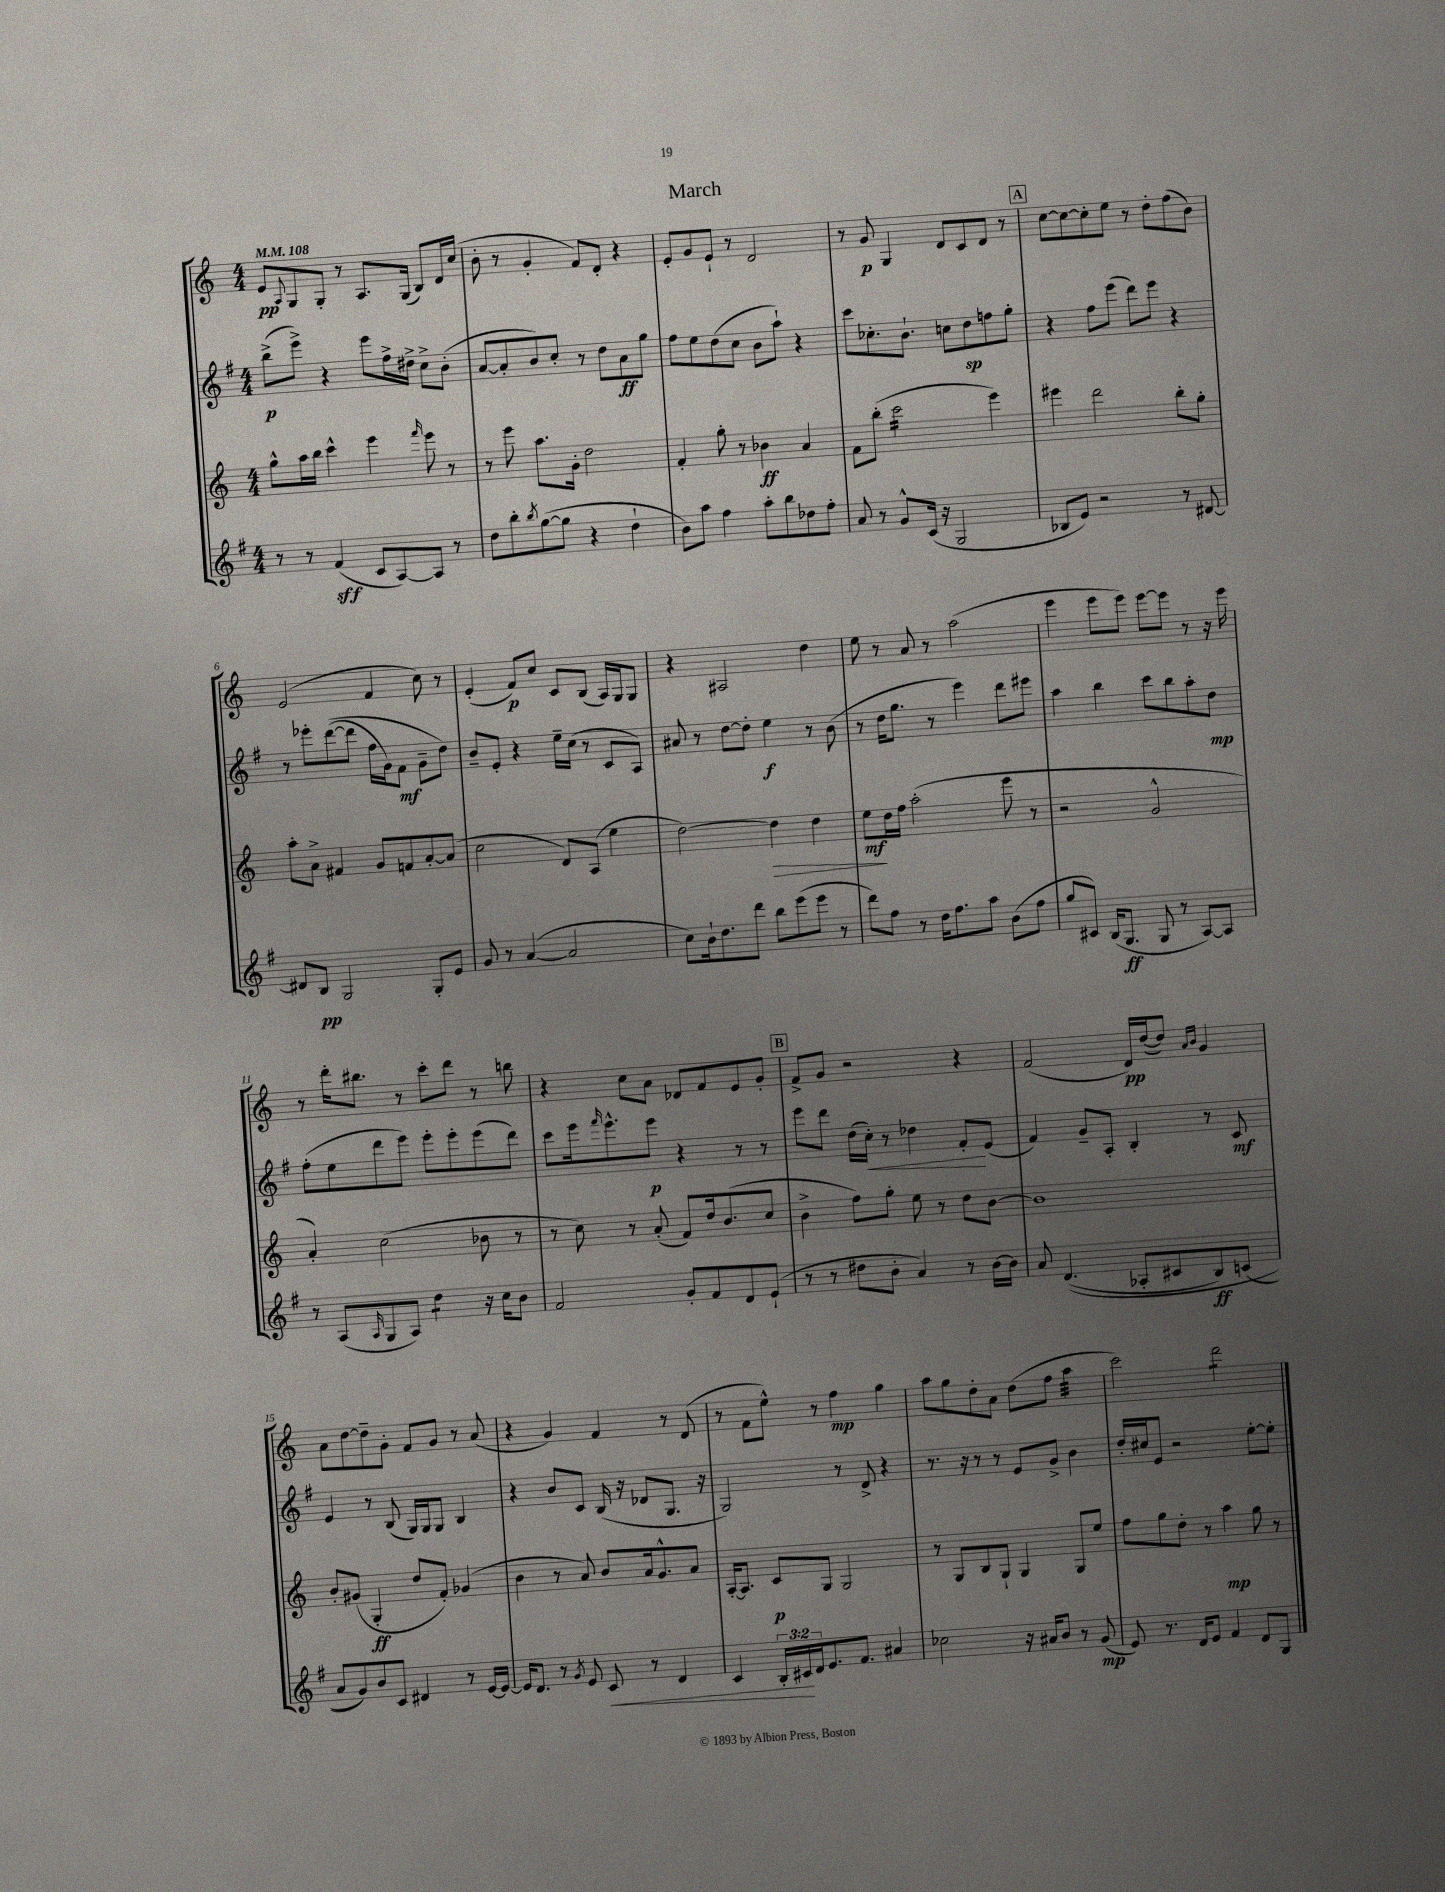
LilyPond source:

\header { title = "March" }
<<
\new StaffGroup <<
\new Staff = "s0" {
    \clef treble \key c \major \numericTimeSignature \time 4/4 \tempo 4 = 108
    e'8\pp \appoggiatura { a8 } g8 g8-. r8 a8. g16( b8) d'16 c''16( |
    b'8-. r8 g'4-. f'8) d'8-. r4 |
    e'8-. g'8 e'8-! r8 d'2 |
    r8 g'8\p g4 d'8 c'8 d'8 r8 |
    \mark \markup { \box "A" } c''8~ c''8~ c''8-. e''8 r8 d''8-. f''8( b'8) |
    e'2( f'4 c''8) r8 |
    e'4-.( f'8\p) c''8 c'8 b8( a16) g16 g8 |
    r4 ais2 d''4 |
    e''8 r8 a'8 r8 a''2( |
    e'''4 e'''8 e'''8) e'''8~ e'''8 r8 r16 e'''16 |
    r8 d'''16-. bis''8. r8 c'''8-. d'''8 r8 b''8 |
    r4 c''8 a'8 des'8 f'8 e'8 g'8-. |
    \mark \markup { \box "B" } f'8-> g'8 r2 r4 |
    f'2( d'16\pp) d''16~( d''8) \grace { a'16 b'16 } g'4 |
    a'8 d''8~ d''8-- g'8-. f'8 g'8 r8 a'8( |
    r4 g'4) f'4 r8 d'8( |
    r8 f'8 e''8-^) r8 f''4\mp g''4 |
    a''8 g''8 d''8-. a'8 d''8( f''8 a''4:32 |
    c'''2) d'''2:8 \bar "|." |
}
\new Staff = "s1" {
    \clef treble \key g \major \numericTimeSignature \time 4/4
    b''8->\p( e'''8->) r4 e'''8 fis''16-> dis''16-> c''8-> b'8-.( |
    a'8~ a'8-. b'8) c''8-. r8 d''8 a'8\ff g''8 |
    fis''8 e''8 d''8( c''8 b'8 a''8-!) r4 |
    c'''8 ces''8.-. b'8.-! c''8 d''8\sp f''8 g''8-. |
    \mark \markup { \box "A" } r4 fis''8 e'''8( d'''8) e'''8 r4 |
    r8 ees'''8-. d'''8~(\( d'''8 fis''16 g'16) fis'8\mf g'8-- d''8\) |
    b'8-- e'8-. r4 e''16-- c''16( r8 c'8 a8) |
    ais'8 r8 d''8~ d''8-. e''4\f r8 b'8( |
    r8 d''16 g''8. r8 e'''4) d'''8 eis'''8 |
    a''4 b''4 c'''8 b''8 a''8-. d''8\mp |
    fis''8-.( e''8 d'''8 e'''8) e'''8-. e'''8-. e'''8( d'''8) |
    c'''8 e'''16 \grace { fis'''16 } e'''8.-^ e'''8\p r4 r8 r8 |
    \mark \markup { \box "B" } e'''8 d'''8 d''16( c''16-.\<) r8 des''4 fis'8-.\! e'8( |
    fis'4) g'8-- a8-. b4-. r8 c'8\mf |
    e'4 r8 b8( g16) g16 g8 b4 |
    r4 b'8 c'8 b16( r16 des'8 g8. r16 |
    g2) r8 d'8-> r4 |
    r8. r16 r8 r8 e'8 g'8-> b'4 |
    d''16-. cis''16 e'8 r2 e''8~-. e''8-. \bar "|." |
}
\new Staff = "s2" {
    \clef treble \key c \major \numericTimeSignature \time 4/4
    g''8-^ a''16 b''16 c'''4-^ e'''4 \grace { f'''16 } e'''8 r8 |
    r8 e'''8 a''8. g'16-. d''2 |
    f'4-. g''8-. r8 bes'4\ff a'4 |
    f'8 b''8-.( c'''2:16 e'''4) |
    \mark \markup { \box "A" } eis'''4 d'''2 b''8-. g''8-. |
    a''8-. a'8-> fis'4 g'8 f'8 a'8~-. a'8( |
    c''2 d'8) a8( e''4 |
    d''2~) d''4\> d''4 |
    e''8\mf\! d''16 f''16 a''2-.( e'''8 r8 |
    r2 g'2-^ |
    a'4-.) c''2( bes'8 r8 |
    r8 c''8) r8 a'8-.( f'8) d''16 b'8.( c''8 |
    \mark \markup { \box "B" } b'4-> f''8) g''8-. e''8 r8 d''8 b'8~ |
    b'1 |
    b'8-. gis'8( g4-.\ff d''8 f'8-.) ges'4( |
    b'4 r8 a'8) b'8 a'16 g'8.-^ a'8 |
    a16~-. a8. c'8\p g8 g2 |
    r8 g8 b8 g8-! g4 g8 e''8 |
    f''8 g''8 d''8-. r8 a''4\mp g''8 r8 \bar "|." |
}
\new Staff = "s3" {
    \clef treble \key g \major \numericTimeSignature \time 4/4 \override Staff.TupletNumber.text = #tuplet-number::calc-fraction-text
    r8 r8 fis'4\sff( c'8 a8~) a8 r8 |
    d''8 b''8-. \acciaccatura { b''8 } g''8~( g''8 r4 d''4-! |
    b'8) a''8 fis''4 a''8-. b''8 des''8 fis''8-. |
    a'8 r8 g'8-^ c'16( r16 g2 |
    \mark \markup { \box "A" } bes8 e'8) r2 r8 dis'8~ |
    dis'8 b8\pp g2 g8-. e'8 |
    g'8 r8 a'4~( a'2 |
    c''8) b'16-! d''8. d'''8 b''8 e'''8( e'''8 r8 |
    d'''8) fis''8 r8 d''16 fis''8. a''8 b'8( fis''8 |
    g''8 cis'8) b16( g8.\ff g8 r8 a8~) a8 |
    r8 a8( \grace { a16 } g8 a8) d''4:8 r16 c''16 b'8 |
    fis'2 g'8-. fis'8 d'8 e'8-!( |
    \mark \markup { \box "B" } r8 r8 dis''8 b'8-. a'4) r8 b'16~ b'16 |
    a'8 d'4.(\( aes8-. cis'8 b8\ff) c'8( |
    a'8 g'8)\) b'8 c'8 dis'4 r8 e'16~ e'16~ |
    e'16 d'8. r8 \acciaccatura { g'8 } e'8 c'8\< r8 d'4 |
    c'4 \tuplet 3/2 { b16-. cis'16\! d'16 } e'8. fis'8. ais'4 |
    ces''2 r16 ais'16 b'8 r8 g'8\mp( |
    e'8) r8. d'16 e'8 fis'4 d'8 g8 \bar "|." |
}
>>
>>
